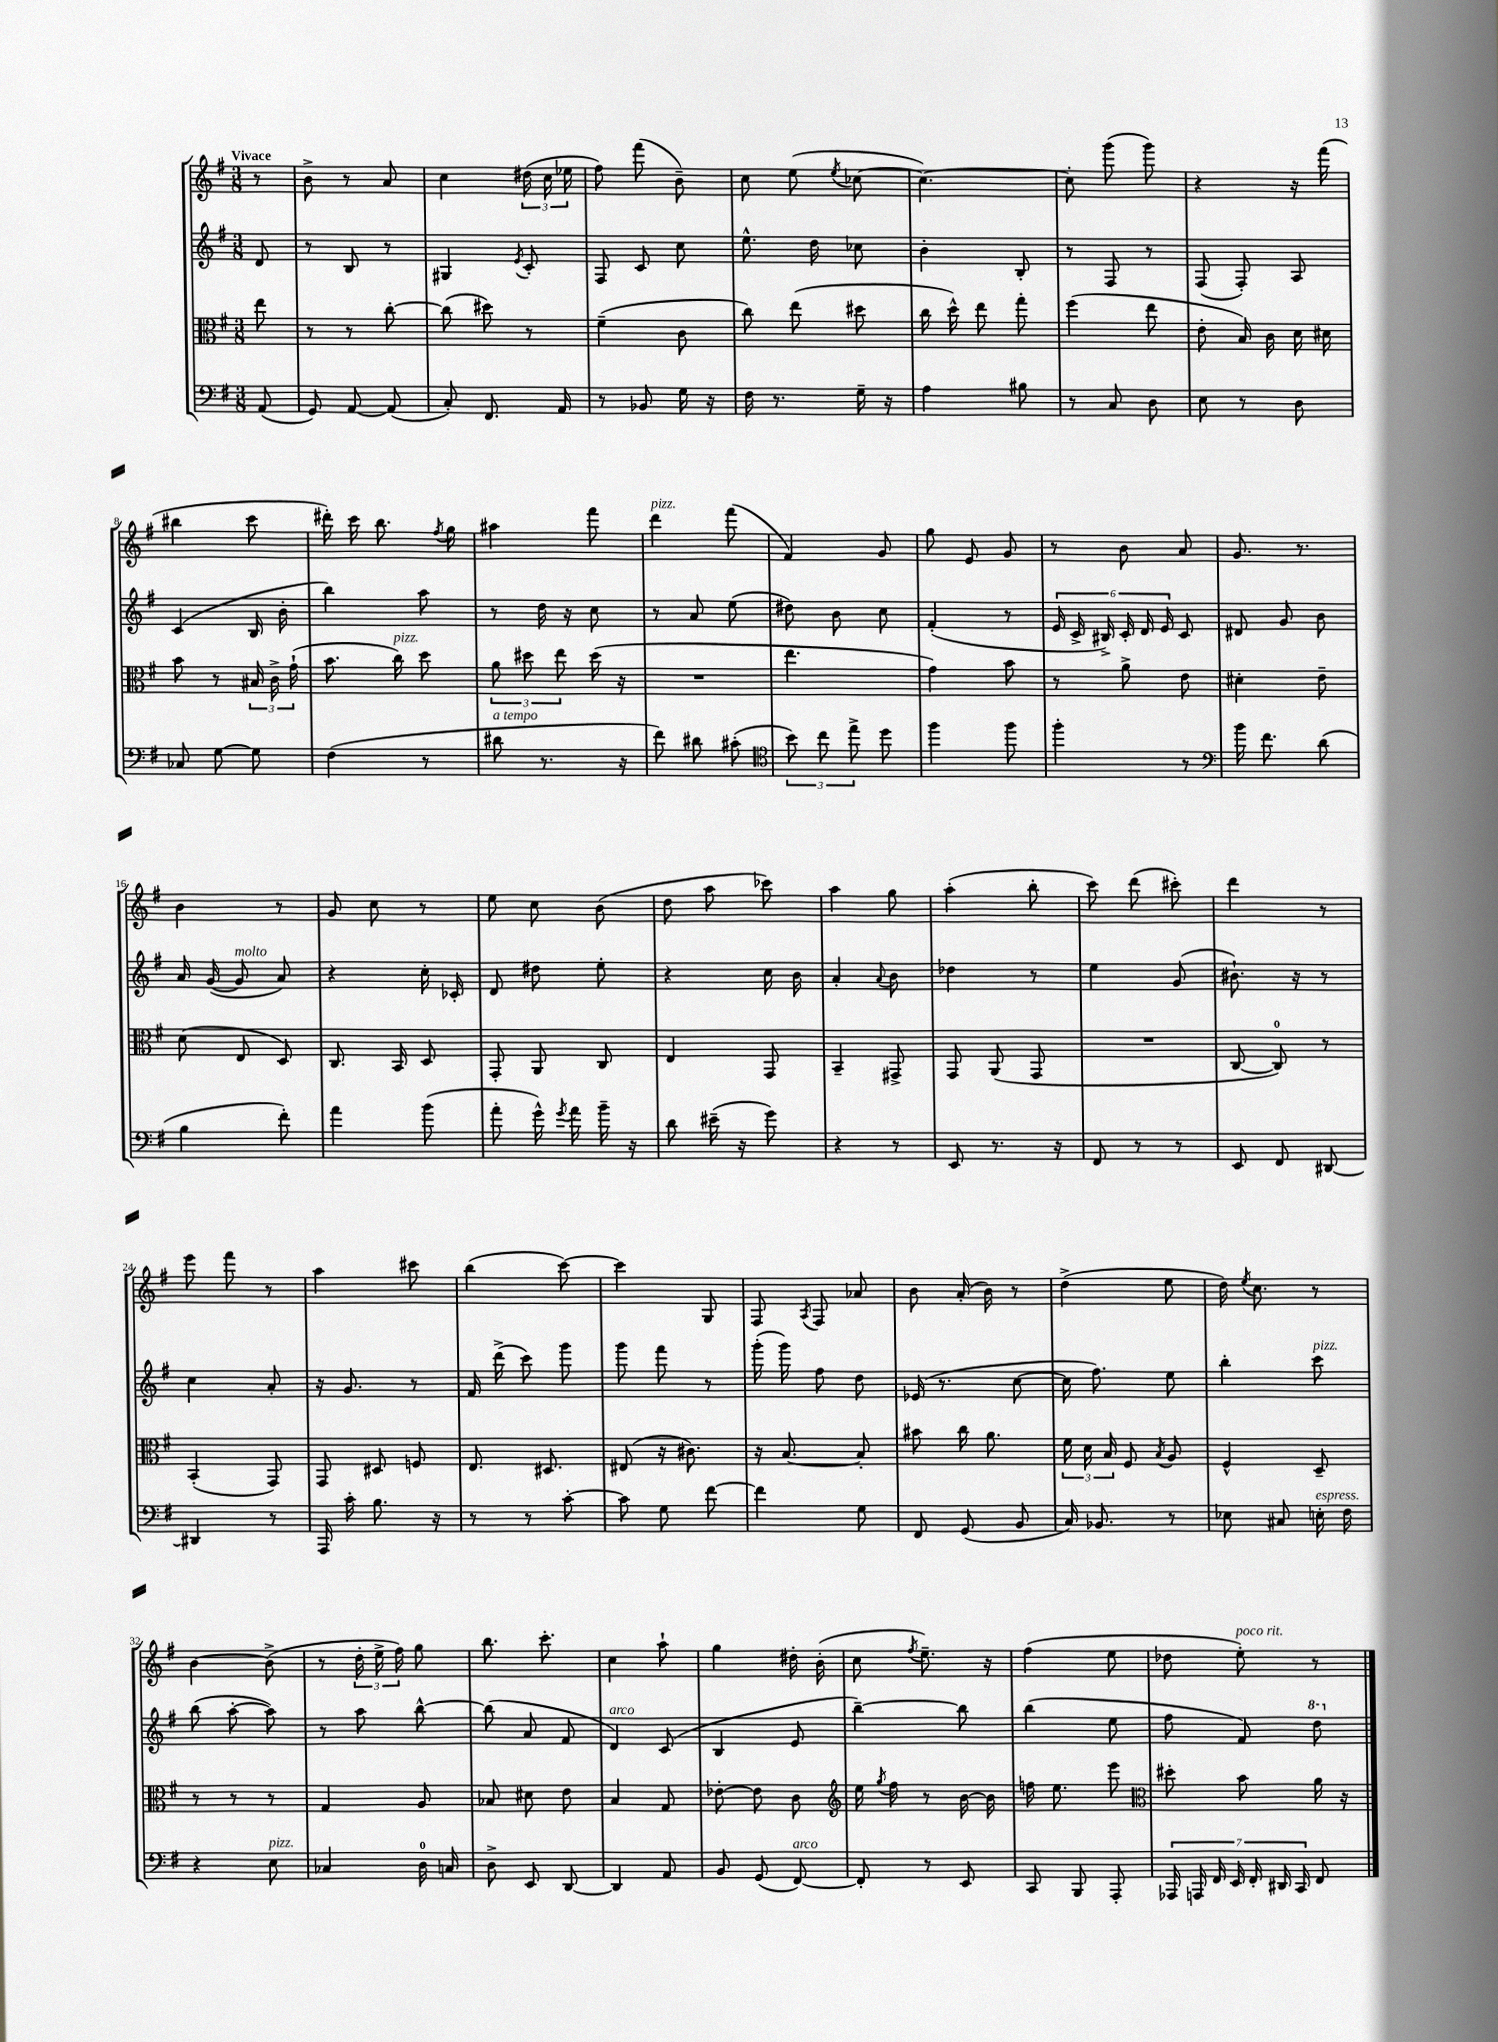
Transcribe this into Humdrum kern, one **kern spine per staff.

**kern	**kern	**kern	**kern
*part4	*part3	*part2	*part1
*staff4	*staff3	*staff2	*staff1
*clefF4	*clefC3	*clefG2	*clefG2
*k[f#]	*k[f#]	*k[f#]	*k[f#]
*M3/8	*M3/8	*M3/8	*M3/8
=	=	=	=
!	!	!	!LO:TX:a:B:t=Vivace
(8AA/	8ee\	8d/	8r
=1	=1	=1	=1
8GG/)	8r	8r	8b^\
[8AA/	8r	8B/	8r
(8AA/]	[8cc'\	8r	8a/
=2	=2	=2	=2
8C'/)	(8cc\]	4G#X/	4cc\
8.FF#/	8dd#X\)	.	.
.	.	8qe/	.
.	8r	8c'/	(24dd#X\
.	.	.	24cc\
16AA/	.	.	.
.	.	.	24ee-X\
=3	=3	=3	=3
8r	(4f#~\	8F#/	8ff#\)
8BB-X/	.	8c/	(8fff#\
16G\	8c\	8cc\	8b~\)
16r	.	.	.
=4	=4	=4	=4
16F#\	8cc\)	8.ee^^\	8cc\
8.r	.	.	.
.	(8ee\	.	(8ee\
.	.	16dd\	.
.	.	.	8qee/
16G~\	8dd#X\	8cc-X\	[8cc-X\
16r	.	.	.
=5	=5	=5	=5
4A\	16cc\	4b'\	4.cc-\_)
.	16dd^^\)	.	.
.	8ee\	.	.
8B#X\	8gg'\	8B'/	.
=6	=6	=6	=6
8r	(4ff#\	8r	8cc-'\]
8C/	.	8F#/	(8ggg\
8D\	8ee\	8r	8ggg\)
=7	=7	=7	=7
8E\	8e'\	(8F#/	4r
8r	16B/)	8F#'/)	.
.	16c\	.	.
8D\	16d\	8A/	16r
.	16d#X\	.	(16fff#\
!!LO:LB:g=z
=8	=8	=8	=8
8C-X/	8b\	(4c/	4bb#X\
[8G\	8r	.	.
8G\]	24B#X/	16B/	8ccc\
.	24c^\	.	.
.	.	16b'\	.
.	(24g`\	.	.
=9	=9	=9	=9
(4F#\	8.b\	4bb\)	16ddd#X'\)
.	.	.	16ccc\
.	.	.	8.bb\
!	!LO:TX:a:i:t=pizz.	!	!
.	16cc\)	.	.
8r	8dd\	8aa\	.
.	.	.	8qff#/
.	.	.	16gg\
=10	=10	=10	=10
!LO:TX:a:i:t=a tempo	!	!	!
8d#X\	12a\	8r	4aa#X\
.	12dd#X\	.	.
8.r	.	16dd\	.
.	12ee\	.	.
.	.	16r	.
.	(16dd#\	8cc\	8fff#\
16r	16r	.	.
=11	=11	=11	=11
!	!	!	!LO:TX:a:i:t=pizz.
8f#\)	4.r	8r	4ddd\
8d#X\	.	8a/	.
(8c#X'\	.	(8ee\	(8fff#\
=12	=12	=12	=12
*clefC4	*	*	*
12b\)	4.ee\	8dd#X\)	4f#/)
12cc\	.	.	.
.	.	8b\	.
12ee^\	.	.	.
8dd\	.	8cc\	8g/
=13	=13	=13	=13
4ff#\	4g\)	(4f#'/	8gg\
.	.	.	8e/
8ff#\	8b\	8r	8g/
=14	=14	=14	=14
4ff#'\	8r	24e/	8r
.	.	24c^/	.
.	.	24B#X^/)	.
.	8a^\	24c'/	8b\
.	.	24d/	.
.	.	24e/	.
8r	8e\	8c/	8a/
=15	=15	=15	=15
*clefF4	*	*	*
16b\	4d#X'\	8d#X/	8.g/
8.f#\	.	.	.
.	.	8g/	.
.	.	.	8.r
(8d\	8e~\	8b\	.
!!LO:LB:g=z
=16	=16	=16	=16
4B\	(8d\	16a/	4b\
.	.	([16g/	.
!	!	!LO:TX:a:i:t=molto	!
.	8E/	8g/]	.
8f#'\)	8D/)	8a/)	8r
=17	=17	=17	=17
4a\	8.C/	4r	8g/
.	.	.	8cc\
.	16BB/	.	.
(8b\	8D/	16cc'\	8r
.	.	16c-X'/	.
=18	=18	=18	=18
8a'\	8GG'/	8d/	8ee\
16g^^\)	8AA/	8dd#X\	8cc\
8qg/	.	.	.
16a\	.	.	.
16b~\	8C/	8ee'\	(8b\
16r	.	.	.
=19	=19	=19	=19
8d\	4E/	4r	8dd\
(16e#X~\	.	.	8aa\
16r	.	.	.
8g\)	8GG/	16cc\	8ccc-X\)
.	.	16b\	.
=20	=20	=20	=20
4r	4BB~/	4a'/	4aa\
.	.	8qqa/	.
8r	8GG#X^/	8b\	8gg\
=21	=21	=21	=21
8EE/	8GG/	4dd-X\	(4aa'\
8.r	(8AA/	.	.
.	8GG/	8r	8bb'\
16r	.	.	.
=22	=22	=22	=22
8FF#/	4.r	4ee\	8ccc\)
8r	.	.	(8ddd\
8r	.	(8g/	8ccc#X'\)
=23	=23	=23	=23
8EE/	[8C/	8.b#X`\)	4ddd\
8FF#/	8C/])	.	.
.	.	16r	.
[8DD#X/	8r	8r	8r
!!LO:LB:g=z
=24	=24	=24	=24
4DD#X/]	(4BB'/	4cc\	8eee\
.	.	.	8fff#\
8r	8GG/)	8a'/	8r
=25	=25	=25	=25
16AAA/	8GG/	16r	4aa\
16c'\	.	8.g/	.
8.B\	8D#X/	.	.
.	8Fn/	8r	8ccc#X\
16r	.	.	.
=26	=26	=26	=26
8r	8.E/	16f#/	(4bb\
.	.	(16ddd^\	.
8r	.	8ccc\)	.
.	8.D#X/	.	.
[8c'\	.	8ggg\	[8ccc\)
=27	=27	=27	=27
8c\]	(8E#X/	8ggg\	4ccc\]
8G\	16r	8fff#\	.
.	8.c#X\)	.	.
[8f#\	.	8r	8G/
=28	=28	=28	=28
4f#\]	16r	(16ggg'\	8F#/
.	[8.B/	16ggg\)	.
.	.	.	8qA/
.	.	8ff#\	8F#/
8G\	8B'/]	8dd\	8a-X/
=29	=29	=29	=29
8FF#/	8b#X\	(16e-X/	8b\
.	.	8.r	.
(8GG/	16cc\	.	(16a'/
.	8.a\	.	16b\)
8BB/	.	[8cc\	8r
=30	=30	=30	=30
16C/)	24f#\	16cc\]	(4dd^\
.	24d\	.	.
8.BB-X/	.	8.ff#\)	.
.	24B/	.	.
.	8F#/	.	.
.	8qB/	.	.
8r	8A/	8ee\	8ee\
=31	=31	=31	=31
8E-X\	4F#^^/	4bb'\	16dd\)
.	.	.	8qee/
.	.	.	8.cc\
8C#X/	.	.	.
!	!	!LO:TX:a:i:t=pizz.	!
!LO:TX:a:i:t=espress.	!	!	!
16En'\	8D~/	8ccc\	8r
16F#\	.	.	.
!!LO:LB:g=z
=32	=32	=32	=32
4r	8r	(8bb\	[4b\
.	8r	[8aa'\	.
!LO:TX:a:i:t=pizz.	!	!	!
8E\	8r	8aa\])	(8b^\]
=33	=33	=33	=33
4C-X/	4G/	8r	8r
.	.	8aa\	24dd'\
.	.	.	24ee^\
.	.	.	24ff#\)
16D\	8A/	[8bb^^\	8gg\
16Cn/	.	.	.
=34	=34	=34	=34
8D^\	8B-X/	(8bb\]	8.bb\
8EE/	8d#X\	8a/	.
.	.	.	8.ccc'\
[8DD/	8e\	8f#/	.
=35	=35	=35	=35
!	!	!LO:TX:a:i:t=arco	!
4DD/]	4B/	4d/)	4cc\
8AA/	8G/	(8c/	8aa`\
=36	=36	=36	=36
8BB/	[8e-X'\	4B/	4gg\
(8GG/	8e-\]	.	.
!LO:TX:a:i:t=arco	!	!	!
[8FF#/)	8c\	8e/	16dd#X'\
.	.	.	(16b'\
=37	=37	=37	=37
*	*clefG2	*	*
8FF#'/]	16ee\	[4bb~\)	8cc\
.	8qgg/	.	.
.	16ff#\	.	.
.	.	.	8qff#/
8r	8r	.	8.ee~\)
8EE/	[16b\	8bb\]	.
.	16b\]	.	16r
=38	=38	=38	=38
8CC/	16ffn\	(4bb\	(4ff#\
.	8.ee\	.	.
8BBB/	.	.	.
8AAA'/	8eee\	8ee\	8ee\
=39	=39	=39	=39
*	*clefC3	*	*
28AAA-X/	8dd#X'\	8ff#\	8dd-X\
28AAAn/	.	.	.
28FF#/	.	.	.
28EE/	.	.	.
!	!	!	!LO:TX:a:i:t=poco rit.
.	8b\	8f#/)	8ee'\)
28FF#'/	.	.	.
28DD#X/	.	.	.
28CC/	.	.	.
*	*	*8va	*
8FF#/	16a\	8ddd\	8r
.	16r	.	.
*	*	*X8va	*
==	==	==	==
*-	*-	*-	*-
